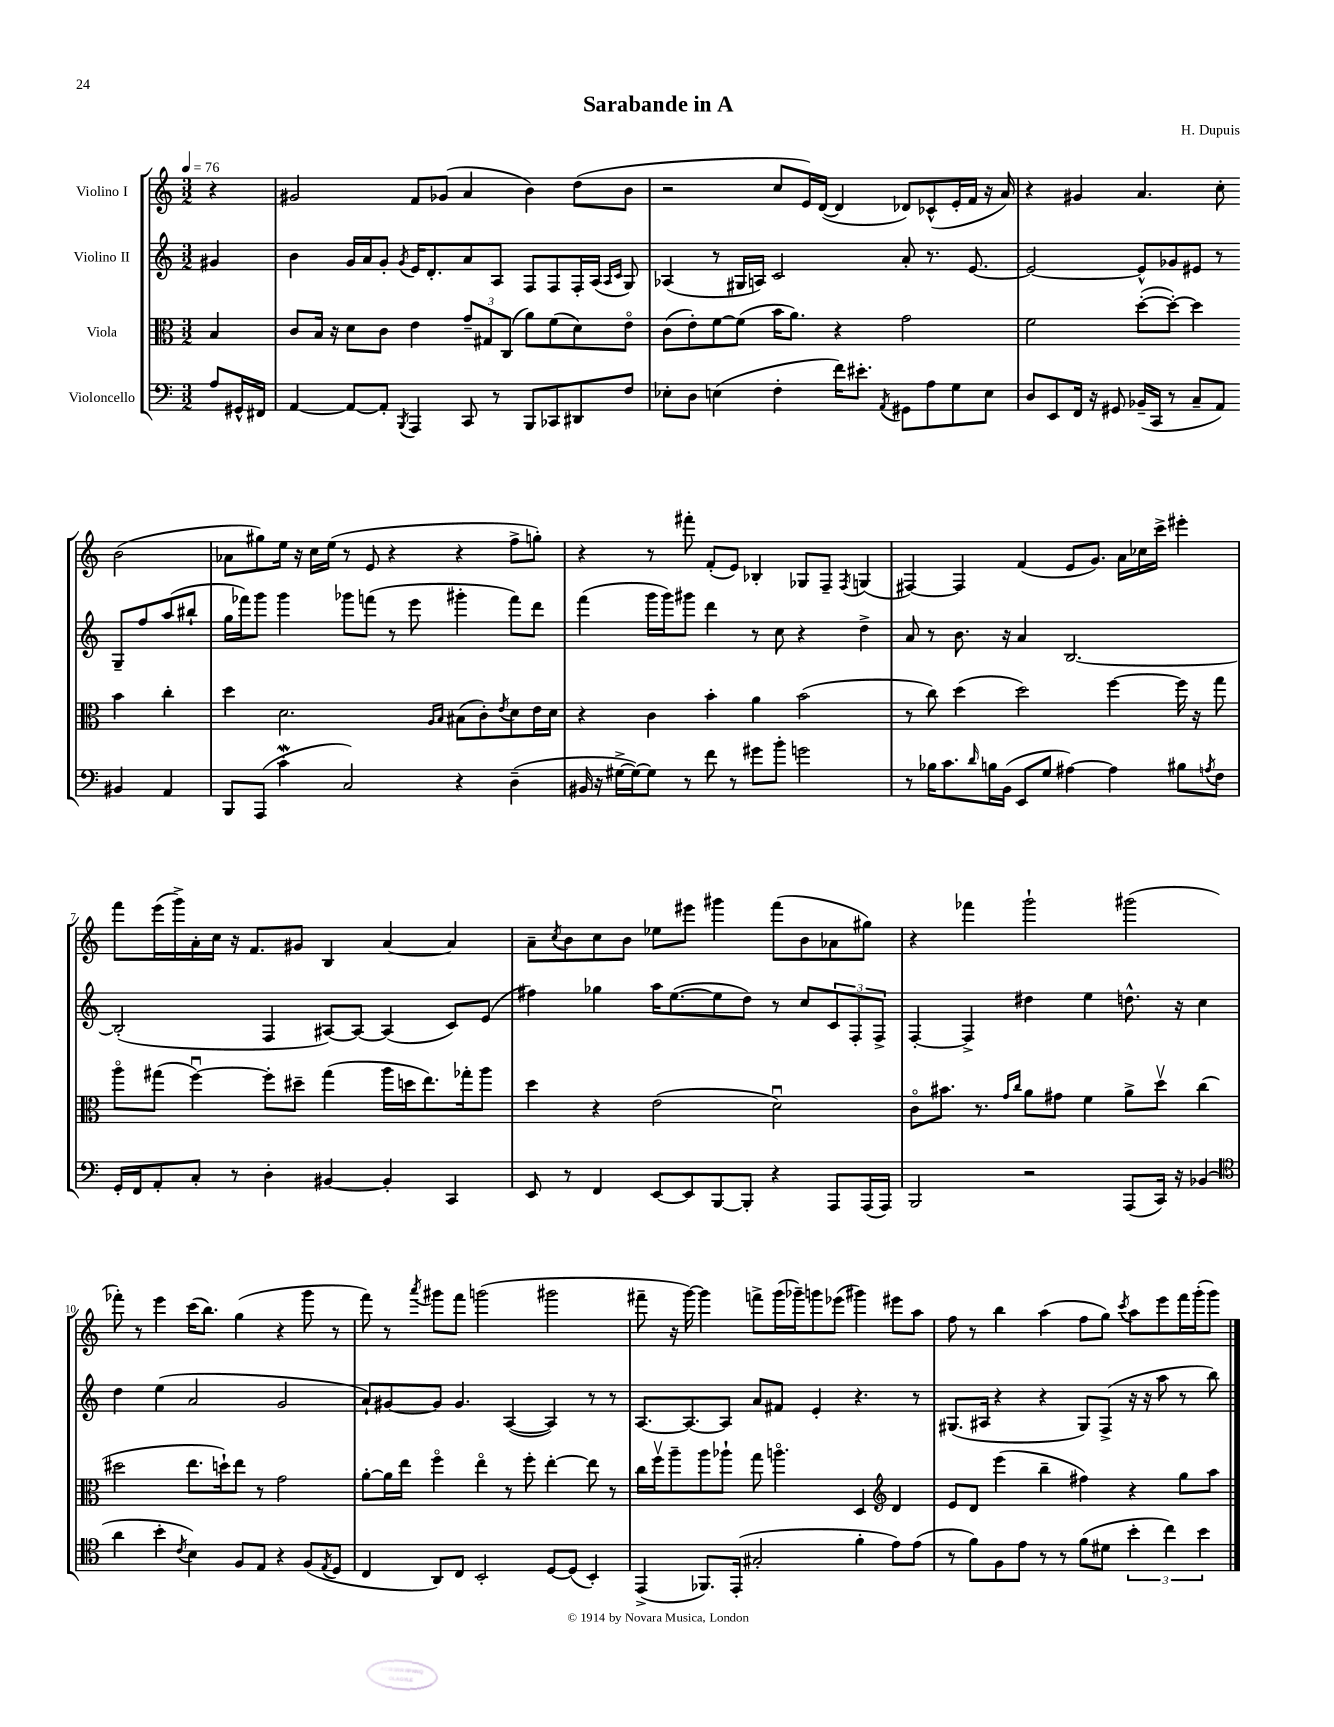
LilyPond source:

\header { title = "Sarabande in A" composer = "H. Dupuis" }
<<
\new StaffGroup <<
\new Staff = "s0" \with { instrumentName = "Violino I" } {
    \clef treble \key c \major \numericTimeSignature \time 3/2 \partial 4 \tempo 4 = 76
    r4 |
    gis'2 f'8 ges'8( a'4 b'4) d''8( b'8 |
    r2 c''8 e'16) d'16~( d'4 des'8) ces'8-^( e'16-. f'16 r16 a'16) |
    r4 gis'4 a'4. c''8-. b'2( |
    aes'8 gis''8) e''16 r16 c''16 e''16( r8 e'8 r4 r4 f''8-> g''8-.) |
    r4 r8 fis'''8-. f'8-.( e'8) bes4-. ges8 f8-- \acciaccatura { f8 } g4( |
    fis4~) fis4 f'4( e'8 g'8.) a'16 ces''16 c'''16-> eis'''4-. |
    f'''8 e'''16( g'''16->) a'16-. c''16 r16 f'8. gis'8 b4 a'4~ a'4 |
    a'8-- \acciaccatura { c''8 } b'8 c''8 b'8 ees''8 eis'''8 gis'''4 f'''8( b'8 aes'8 gis''8) |
    r4 fes'''4 g'''2-! gis'''2( |
    fes'''8-.) r8 e'''4 c'''16( b''8.) g''4( r4 g'''8 r8 |
    f'''8) r8 \acciaccatura { a'''8 } gis'''8 f'''8 g'''2( gis'''2 |
    fis'''8-- r16 g'''16~) g'''4 f'''8-> g'''16( ges'''16--) g'''8 ees'''8( gis'''4) eis'''8 a''8 |
    f''8 r8 b''4 a''4( f''8 g''8) \acciaccatura { c'''8 } a''8 e'''8 f'''16 g'''16-.( g'''8) \bar "|." |
}
\new Staff = "s1" \with { instrumentName = "Violino II" } {
    \clef treble \key c \major \numericTimeSignature \time 3/2 \partial 4
    gis'4 |
    b'4 g'16 a'16 g'8-. \acciaccatura { g'8 } e'16 d'8.-. a'8 a8 f8 f8 f16-. a16( \grace { a16 c'16 } g8) |
    aes4( r8 gis16 a16) c'2 a'8-. r8. e'8.~ |
    e'2~ e'8-^ ges'8 eis'8 r8 g8-- f''8 a''8( bis''8-! |
    g''16 fes'''16) g'''8 g'''4 ges'''8 f'''8( r8 e'''8 gis'''4-. f'''8) d'''8 |
    f'''4( g'''16 g'''16) gis'''8 d'''4 r8 c''8 r4 d''4-> |
    a'8 r8 b'8. r16 a'4 b2.~ |
    b2-.( f4 ais8~) ais8~ ais4( c'8) e'8( |
    fis''4) ges''4 a''16 e''8.~( e''8 d''8) r8 c''8 \tuplet 3/2 { c'8 f8-. f8-> } |
    f4~-. f4-> dis''4 e''4 d''8.-^ r16 c''4 |
    d''4 e''4( a'2 g'2 |
    a'8-!) gis'8~ gis'8 gis'4. a4~( a4) r8 r8 |
    a8.~ a8.~ a8 a'8 fis'8 e'4-. r4. r8 |
    gis8.( ais16 r4 r4 gis8) f8->( r16 r16 a''8 r8 b''8) \bar "|." |
}
\new Staff = "s2" \with { instrumentName = "Viola" } {
    \clef alto \key c \major \numericTimeSignature \time 3/2 \partial 4
    b4 |
    c'8 b16 r16 d'8 c'8 e'4 \tuplet 3/2 { g'8-- gis8 c8( } a'8) f'8( d'8) e'8\flageolet |
    c'8( e'8-.) f'8~ f'8( b'16 a'8.) r4 g'2 |
    f'2 d''8~-.( d''8~-.) d''4 b'4 c''4-. |
    d''4 d'2. \grace { a16 b16 } bis8( c'8-.) \acciaccatura { e'8 } d'8 e'16 d'16 |
    r4 c'4 b'4-. a'4 b'2( |
    r8 c''8) d''4( d''2) f''4~ f''16 r16 g''8 |
    a''8\flageolet gis''8( f''4~\downbow) f''8-. dis''8-- gis''4( a''16 d''16 e''8.) ges''16-. a''8 |
    d''4 r4 e'2( d'2\downbow) |
    c'8\flageolet bis'8. r8. \grace { g'16 c''16 } a'8 gis'8 f'4 a'8-> d''8\upbow c''4( |
    dis''2 e''8. d''16-!) e''8 r8 g'2 |
    a'8~-. a'16 e''16 f''4\flageolet e''4\flageolet r8 f''8-. e''4~-. e''8 r8 |
    c''16 f''16\upbow a''8-- a''8 aes''8-! g''8 a''4.\flageolet d4 \clef treble d'4 |
    e'8 d'8 e'''4( b''4-- fis''4) r4 g''8 a''8 \bar "|." |
}
\new Staff = "s3" \with { instrumentName = "Violoncello" } {
    \clef bass \key c \major \numericTimeSignature \time 3/2 \partial 4
    a8 gis,16-^ fis,16 |
    a,4~ a,8~ a,8-. \acciaccatura { b,,8 } a,,4 c,8 r8 b,,8 ces,8 dis,8 f8 |
    ees8-. d8 e4( f4-. f'16) eis'8.-. \acciaccatura { a,8 } gis,8 a8 g8 e8 |
    d8 e,8 f,16 r16 gis,8 bes,16--( c,16 r8 c8-- a,8) bis,4 a,4 |
    b,,8 a,,8( c'4-.\mordent c2) r4 d4--( |
    bis,16 r16 gis16~-> gis16~) gis8 r8 f'8 r8 gis'8 b'8-. g'2 |
    r8 bes16 c'8. \grace { d'16 } b16 b,16( e,8 g8 ais4~) ais4 bis8 \acciaccatura { a8 } f8 |
    g,16-. f,16 a,8-. c8-. r8 d4-. bis,4~ bis,4-. c,4 |
    e,8 r8 f,4 e,8~ e,8 b,,8~ b,,8-. r4 a,,8 a,,16( a,,16) |
    b,,2 r2 a,,8( c,16) r16 bes,4( |
    \clef tenor a'4 b'4-. \acciaccatura { c'8 } b4) f8 e8 r4 f8( \acciaccatura { e8 } d8 |
    c4 a,8) c8 b,2-. d8~ d8( b,4-.) |
    e,4->( fes,8.) e,16-.( gis2-. f'4-. e'8) e'8( |
    r8 f'8) f8 e'8 r8 r8 f'8( dis'8 \tuplet 3/2 { b'4-. c''4) b'4 } \bar "|." |
}
>>
>>
